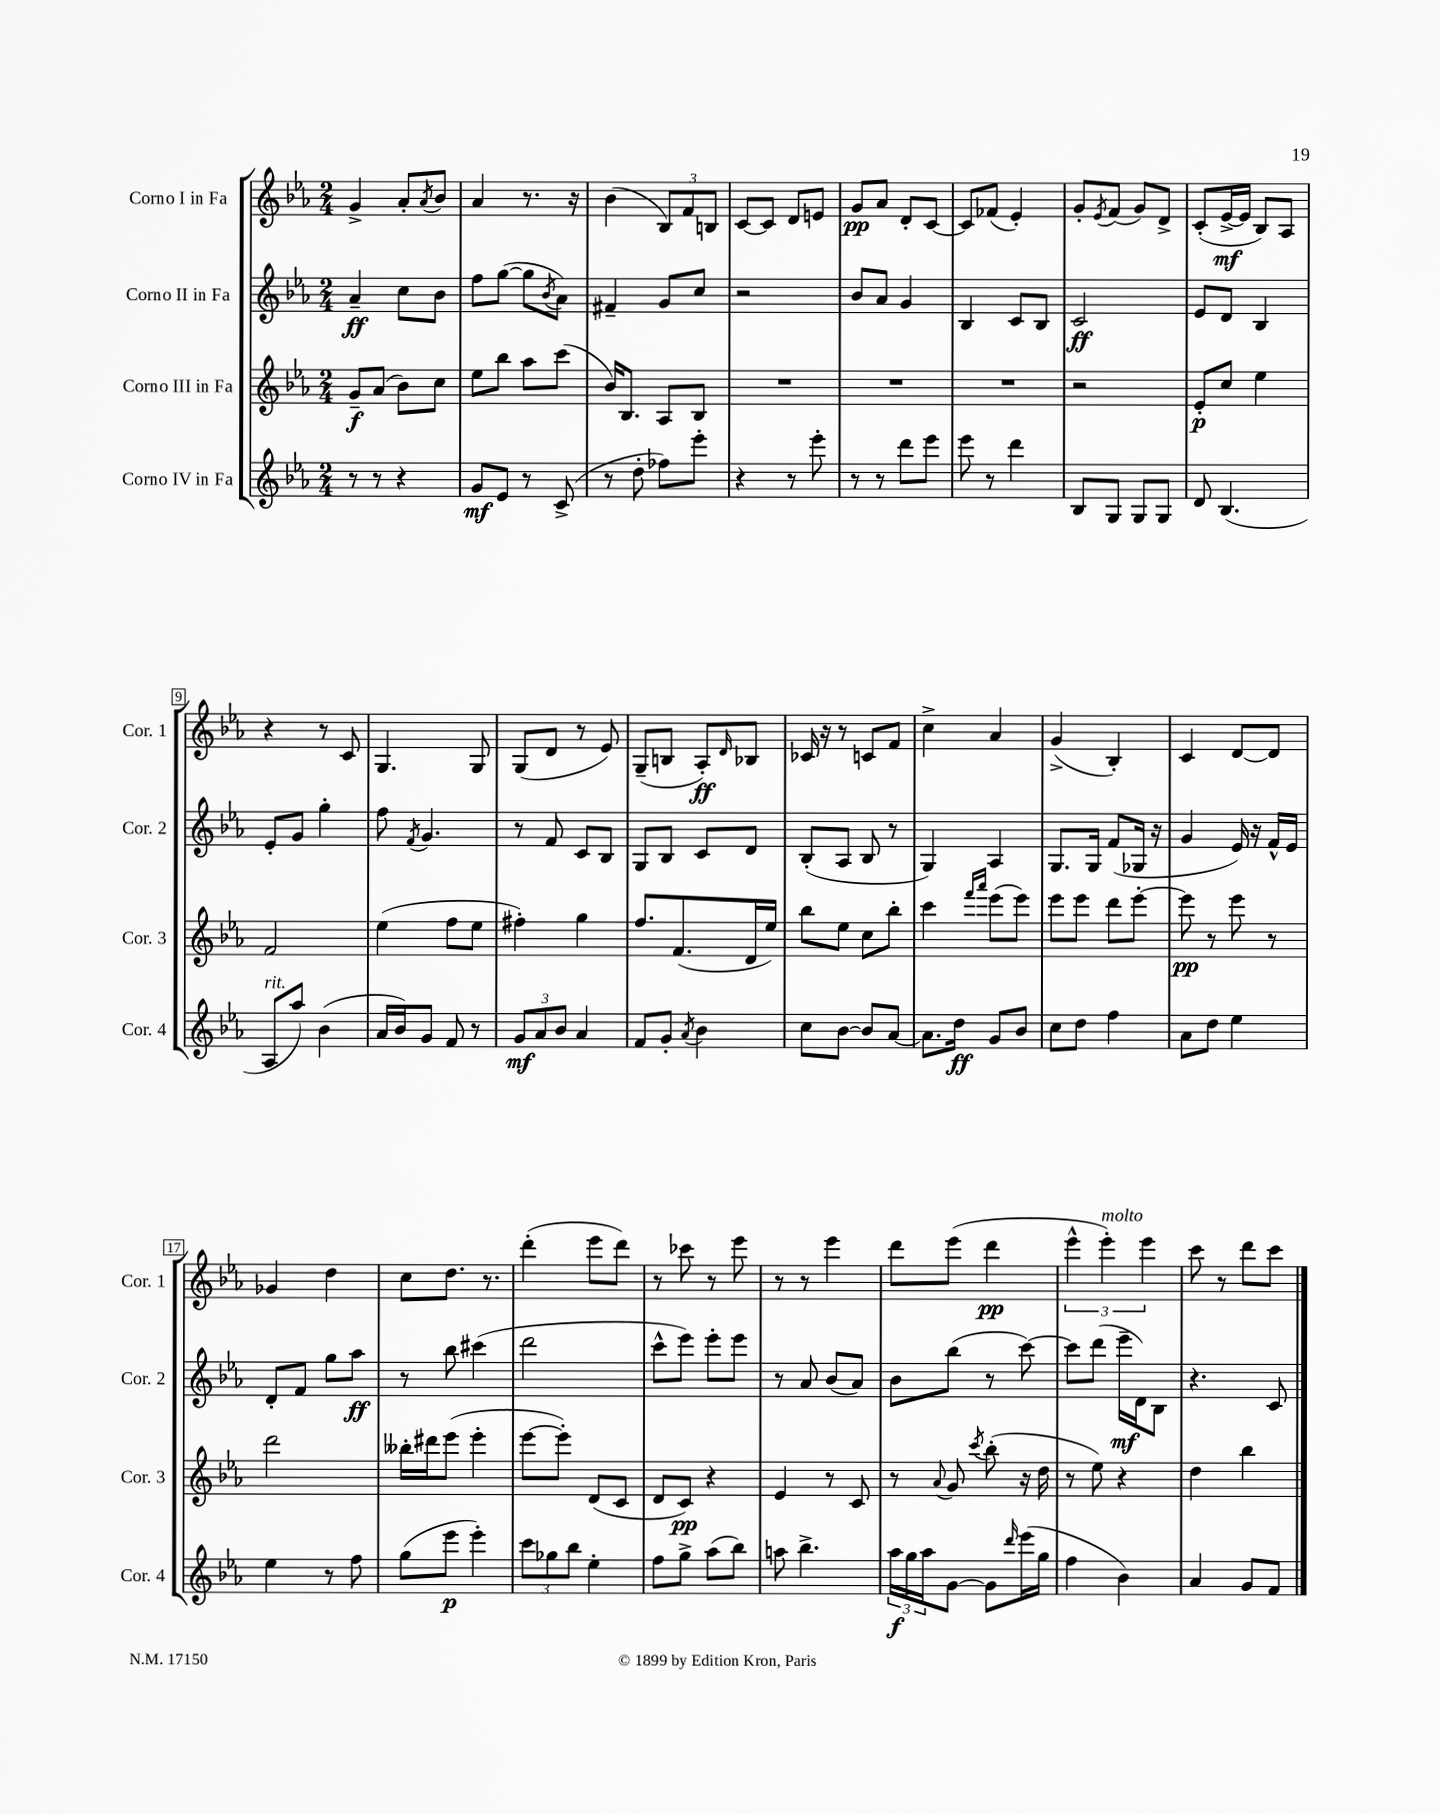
<<
\new StaffGroup <<
\new Staff = "s0" \with { instrumentName = "Corno I in Fa" shortInstrumentName = "Cor. 1" } {
    \clef treble \key ees \major \numericTimeSignature \time 2/4
    g'4-> aes'8-. \acciaccatura { aes'8 } bes'8 |
    aes'4 r8. r16 |
    bes'4( \tuplet 3/2 { bes8) f'8 b8 } |
    c'8~ c'8 d'8 e'8 |
    g'8\pp aes'8 d'8-. c'8~ |
    c'8 fes'8( ees'4-.) |
    g'8-. \acciaccatura { ees'8 } f'8( g'8) d'8-> |
    c'8-.( ees'16~->\mf ees'16 bes8) aes8 |
    r4 r8 c'8 |
    g4. g8 |
    g8( d'8 r8 ees'8) |
    g8--( b8 aes8-.\ff) \grace { d'16 } bes8 |
    ces'16 r16 r8 c'8 f'8 |
    c''4-> aes'4 |
    g'4->( bes4-.) |
    c'4 d'8~ d'8 |
    ges'4 d''4 |
    c''8 d''8. r8. |
    d'''4-.( ees'''8 d'''8) |
    r8 ces'''8 r8 ees'''8 |
    r8 r8 ees'''4 |
    d'''8 ees'''8( d'''4\pp |
    \tuplet 3/2 { ees'''4-^ ees'''4-.^\markup { \italic "molto" }) ees'''4 } |
    c'''8 r8 d'''8 c'''8 \bar "|." |
}
\new Staff = "s1" \with { instrumentName = "Corno II in Fa" shortInstrumentName = "Cor. 2" } {
    \clef treble \key ees \major \numericTimeSignature \time 2/4
    aes'4--\ff c''8 bes'8 |
    f''8 g''8~( g''8 \acciaccatura { bes'8 } aes'8) |
    fis'4-- g'8 c''8 |
    r2 |
    bes'8 aes'8 g'4 |
    bes4 c'8 bes8 |
    c'2\ff |
    ees'8 d'8 bes4 |
    ees'8-. g'8 g''4-. |
    f''8 \acciaccatura { f'8 } g'4. |
    r8 f'8 c'8 bes8 |
    g8 bes8 c'8 d'8 |
    bes8-.( aes8 bes8 r8 |
    g4) aes4 |
    g8. g16 f'8( ges16 r16 |
    g'4 ees'16) r16 f'16-^ ees'16 |
    d'8-. f'8 g''8 aes''8\ff |
    r8 bes''8 cis'''4( |
    d'''2 |
    c'''8-^ ees'''8) ees'''8-. ees'''8 |
    r8 aes'8 bes'8( aes'8) |
    bes'8 bes''8( r8 c'''8~) |
    c'''8 d'''8( ees'''16--\mf d'16) bes8 |
    r4. c'8 \bar "|." |
}
\new Staff = "s2" \with { instrumentName = "Corno III in Fa" shortInstrumentName = "Cor. 3" } {
    \clef treble \key ees \major \numericTimeSignature \time 2/4
    g'8--\f aes'8( bes'8) c''8 |
    ees''8 bes''8 aes''8 c'''8( |
    bes'16) bes8. aes8 bes8 |
    R2 |
    R2 |
    R2 |
    r2 |
    ees'8-.\p c''8 ees''4 |
    f'2 |
    ees''4( f''8 ees''8 |
    fis''4-.) g''4 |
    f''8. f'8.( d'16 ees''16) |
    bes''8 ees''8 c''8 bes''8-. |
    c'''4 \grace { f'''16 aes'''16 } ees'''8( ees'''8) |
    ees'''8 ees'''8 d'''8 ees'''8~-. |
    ees'''8\pp r8 ees'''8 r8 |
    d'''2 |
    beses''16-. dis'''16 ees'''8( ees'''4-. |
    ees'''8~ ees'''8-.) d'8( c'8 |
    d'8 c'8\pp) r4 |
    ees'4 r8 c'8 |
    r8 \appoggiatura { aes'8 } g'8 \acciaccatura { c'''8 } bes''8-.( r16 d''16 |
    r8 ees''8) r4 |
    d''4 bes''4 \bar "|." |
}
\new Staff = "s3" \with { instrumentName = "Corno IV in Fa" shortInstrumentName = "Cor. 4" } {
    \clef treble \key ees \major \numericTimeSignature \time 2/4
    r8 r8 r4 |
    g'8\mf ees'8 r8 c'8->( |
    r8 d''8-. fes''8) ees'''8-. |
    r4 r8 ees'''8-. |
    r8 r8 d'''8 ees'''8 |
    ees'''8 r8 d'''4 |
    bes8 g8 g8 g8 |
    d'8 bes4.( |
    aes8^\markup { \italic "rit." } aes''8) bes'4( |
    aes'16 bes'16) g'8 f'8 r8 |
    \tuplet 3/2 { g'8\mf aes'8 bes'8 } aes'4 |
    f'8 g'8-. \acciaccatura { aes'8 } bes'4 |
    c''8 bes'8~ bes'8 aes'8~ |
    aes'8. d''16\ff g'8 bes'8 |
    c''8 d''8 f''4 |
    aes'8 d''8 ees''4 |
    ees''4 r8 f''8 |
    g''8( ees'''8\p ees'''4-.) |
    \tuplet 3/2 { c'''8 ges''8 bes''8 } ees''4-. |
    f''8 g''8-> aes''8( bes''8) |
    a''8 bes''4.-> |
    \tuplet 3/2 { aes''16\f g''16 aes''16 } g'8~ g'8 \grace { d'''16 } ees'''16( g''16 |
    f''4 bes'4) |
    aes'4 g'8 f'8 \bar "|." |
}
>>
>>
\layout { \context { \Score \override BarNumber.stencil = #(make-stencil-boxer 0.1 0.3 ly:text-interface::print) } }
